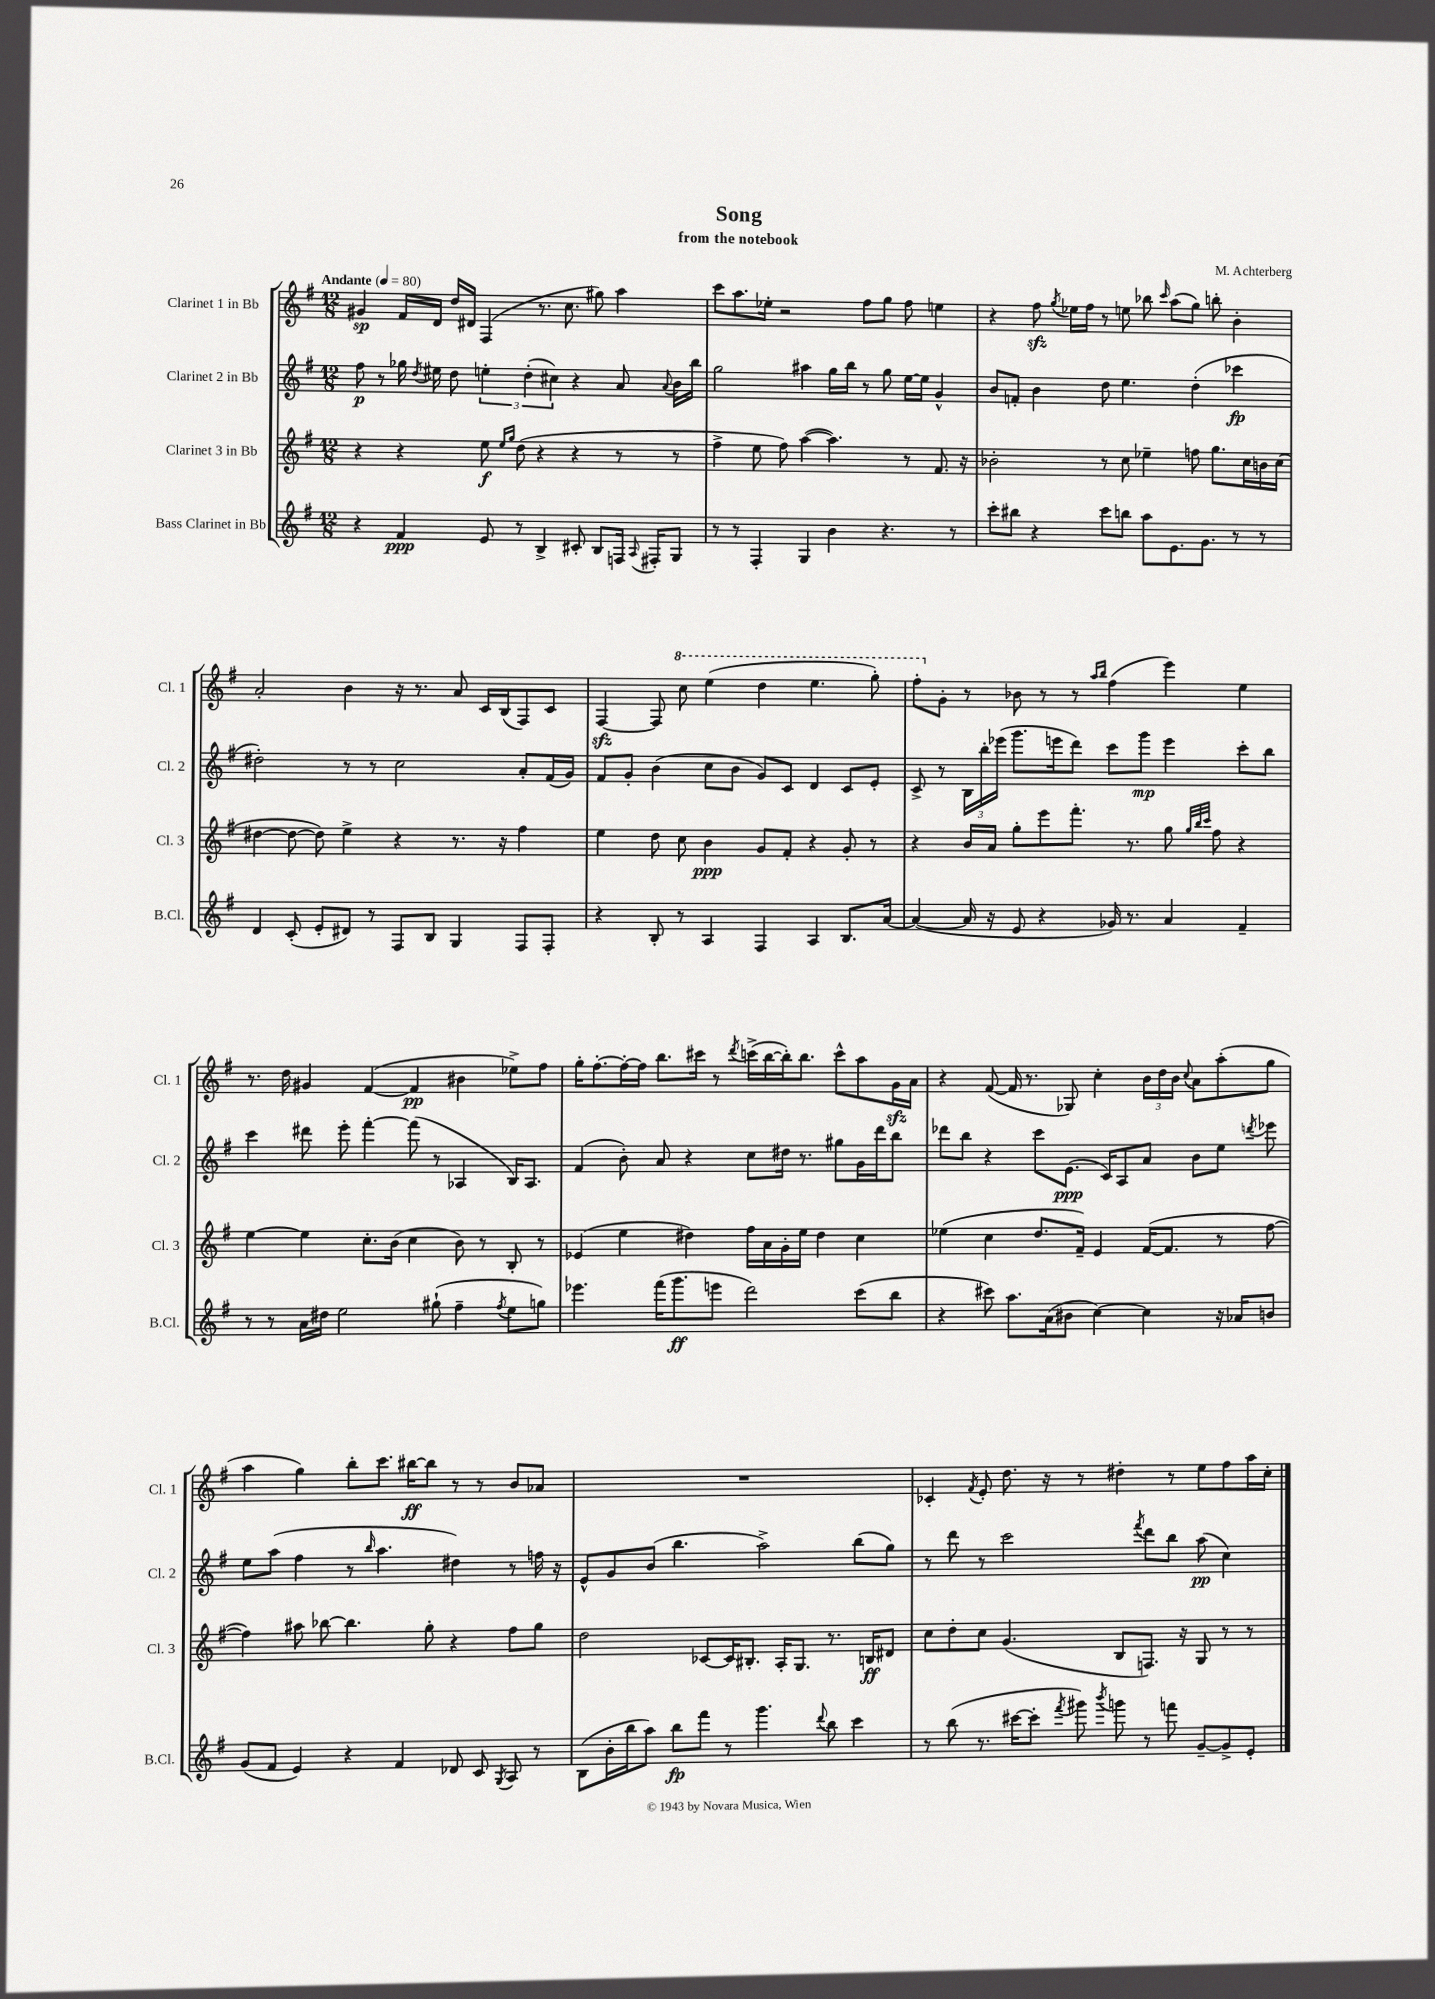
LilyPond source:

\header { title = "Song" composer = "M. Achterberg" subtitle = "from the notebook" }
<<
\new StaffGroup <<
\new Staff = "s0" \with { instrumentName = "Clarinet 1 in Bb" shortInstrumentName = "Cl. 1" } {
    \clef treble \key g \major \numericTimeSignature \time 12/8 \tempo "Andante" 4 = 80
    \autoBeamOff gis'4\sp fis'16[ d'16] d''16[ dis'16] fis4( r8. c''8. gis''8) a''4 |
    c'''8[ a''8. ees''16]-. r2 fis''8[ g''8] fis''8 e''4 |
    r4 fis''8\sfz \acciaccatura { g''8 } ees''16[ fis''16] r8 e''8 bes''8 \grace { c'''16 } a''8[( g''8]) b''8-. b'4-. |
    a'2-. b'4 r16 r8. a'8 c'16[ b16( fis8) c'8] |
    fis4~\sfz fis8 \ottava #1 c'''8 e'''4( d'''4 e'''4. g'''8-.) |
    fis'''8[-. \ottava #0 g'8]-. r8 bes'8 r8 r8 \grace { a''16[ b''16] } fis''4( e'''4) e''4 |
    r8. d''16 gis'4 fis'4~( fis'4\pp bis'4 ees''8[->) fis''8] |
    g''16[-. fis''8.~-. fis''16~-. fis''16] b''8.[ cis'''16] r8 \acciaccatura { d'''8 } c'''16[->( b''16~ b''16-.) b''8.] c'''8[-^ a''8 g'16\sfz a'16] |
    r4 fis'8~( fis'16 r8. ges8) c''4-. \tuplet 3/2 { b'16[ d''16 b'16] } \appoggiatura { c''8 } a'8[ a''8-.( g''8] |
    a''4 g''4) b''8[-. c'''8.] bis''16[~\ff bis''8] r8 r8 b'8[ aes'8] |
    R1. |
    ces'4-. \acciaccatura { fis'8 } e'8-. d''8. r16 r8 dis''4-. r8 e''8[ fis''8 a''16 c''16]-. \bar "|." |
}
\new Staff = "s1" \with { instrumentName = "Clarinet 2 in Bb" shortInstrumentName = "Cl. 2" } {
    \clef treble \key g \major \numericTimeSignature \time 12/8
    \autoBeamOff fis''8\p r8 ges''16 \acciaccatura { d''8 } eis''16 d''8 \tuplet 3/2 { e''4-. d''4-.( cis''4) } r4 a'8 \appoggiatura { a'8 } b'16[ b''16] |
    g''2 ais''4 g''16[ b''16] r8 g''8 e''16[~ e''16] g'4-^ |
    b'8[ f'8]-. b'4 d''8 e''4. d''4-.( ces'''4\fp |
    dis''2-.) r8 r8 c''2 a'8[-. fis'16( g'16]) |
    fis'8[ g'8]-. b'4( c''8[ b'8] g'8[) c'8] d'4 c'8[ e'8]-. |
    c'8-> r8 \tuplet 3/2 { b16[ b''16-. ees'''16]( } g'''8.[ e'''16 d'''8]) c'''8[ g'''8]\mp e'''4 c'''8[-. b''8] |
    c'''4 dis'''8 e'''8-. fis'''4~-. fis'''8( r8 aes4 b16[) aes8.] |
    fis'4( b'8-.) a'8 r4 c''8[ dis''16] r8. gis''8[ g'16 d'''16 b''8] |
    des'''8[ b''8] r4 c'''8[ e'8.]\ppp( c'16[) a8 a'8] b'8[ e''8] \acciaccatura { d'''8 } ees'''8 |
    e''8[ a''8]( fis''4 r8 \grace { b''16 } a''4. dis''4) r8 f''16 r16 |
    e'8[-^ g'8 b'8]( b''4. a''2->) b''8[( g''8]) |
    r8 d'''8 r8 c'''2 \acciaccatura { fis'''8 } d'''8[ b''8] a''8\pp( c''4) \bar "|." |
}
\new Staff = "s2" \with { instrumentName = "Clarinet 3 in Bb" shortInstrumentName = "Cl. 3" } {
    \clef treble \key g \major \numericTimeSignature \time 12/8
    \autoBeamOff r4 r4 e''8\f \grace { e''16[ g''16] } d''8( r4 r4 r8 r8 |
    fis''4-> e''8 fis''8) a''4~( a''4.) r8 fis'8. r16 |
    bes'2-. r8 c''8 ees''4-- f''8 g''8.[ c''16 b'16 c''16]( |
    dis''4~ dis''8~ dis''8) e''4-> r4 r8. r16 fis''4 |
    e''4 d''8 c''8 b'4\ppp g'8[ fis'8]-. r4 g'8-. r8 |
    r4 b'16[ a'16] g''8[-. e'''8 fis'''8.]-. r8. g''8 \grace { g''32[ b''32 c'''32] } fis''8 r4 |
    e''4~ e''4 c''8.[-. b'16]( c''4 b'8) r8 b8-. r8 |
    ees'4( e''4 dis''4) fis''16[ a'16 g'16-. e''16] dis''4 c''4 |
    ees''4( c''4 d''8.[ fis'16]--) e'4 fis'16[~( fis'8.] r8 fis''8~ |
    fis''4) ais''8 bes''8~ bes''4. g''8-. r4 fis''8[ g''8] |
    d''2 ces'8[~ ces'16 bis8.]-. a16[-. g8.] r8. b16[\ff dis'8] |
    c''8[ d''8-. c''8] g'4.( b8[ f8.]) r16 g8 r8 r8 \bar "|." |
}
\new Staff = "s3" \with { instrumentName = "Bass Clarinet in Bb" shortInstrumentName = "B.Cl." } {
    \clef treble \key g \major \numericTimeSignature \time 12/8
    \autoBeamOff r4 fis'4\ppp e'8 r8 b4-> cis'8-. b8[ f16] \appoggiatura { a8 } fis16[-. g8] |
    r8 r8 fis4-. g4 b'4 r4. r8 |
    c'''8[-. bis''8] r4 c'''8[ b''8] a''8[ e'8. g'8.] r8 r8 |
    d'4 c'8-.( e'8[-. dis'8]) r8 fis8[ b8] g4 fis8[ fis8]-. |
    r4 b8-. r8 a4 fis4 a4 b8.[ a'16]~ |
    a'4~( a'16 r16 e'8 r4 ges'16) r8. a'4 fis'4-- |
    r8 r8 a'16[ dis''16] e''2 gis''8-!( fis''4-- \acciaccatura { fis''8 } e''8[ g''8]) |
    ees'''4. fis'''16[( g'''8.\ff e'''8] d'''2) c'''8[( b''8] |
    r4 cis'''8) a''8.[ a'16( bis'8] c''4~) c''4 r16 aes'16[ b'8] |
    g'8[( fis'8] e'4) r4 fis'4 des'8 c'8 \acciaccatura { g8 } a8 r8 |
    b8[( b'16-. b''16 a''8]) b''8[\fp fis'''8] r8 g'''4. \appoggiatura { d'''8 } b''8 c'''4 |
    r8 b''8( r8. cis'''16[~ cis'''8]-. \acciaccatura { fis'''8 } gis'''8) \acciaccatura { b'''8 } g'''8 r8 f'''8 g'8[~-- g'8-> e'8]-. \bar "|." |
}
>>
>>
\layout { \context { \Score \remove "Bar_number_engraver" } }
